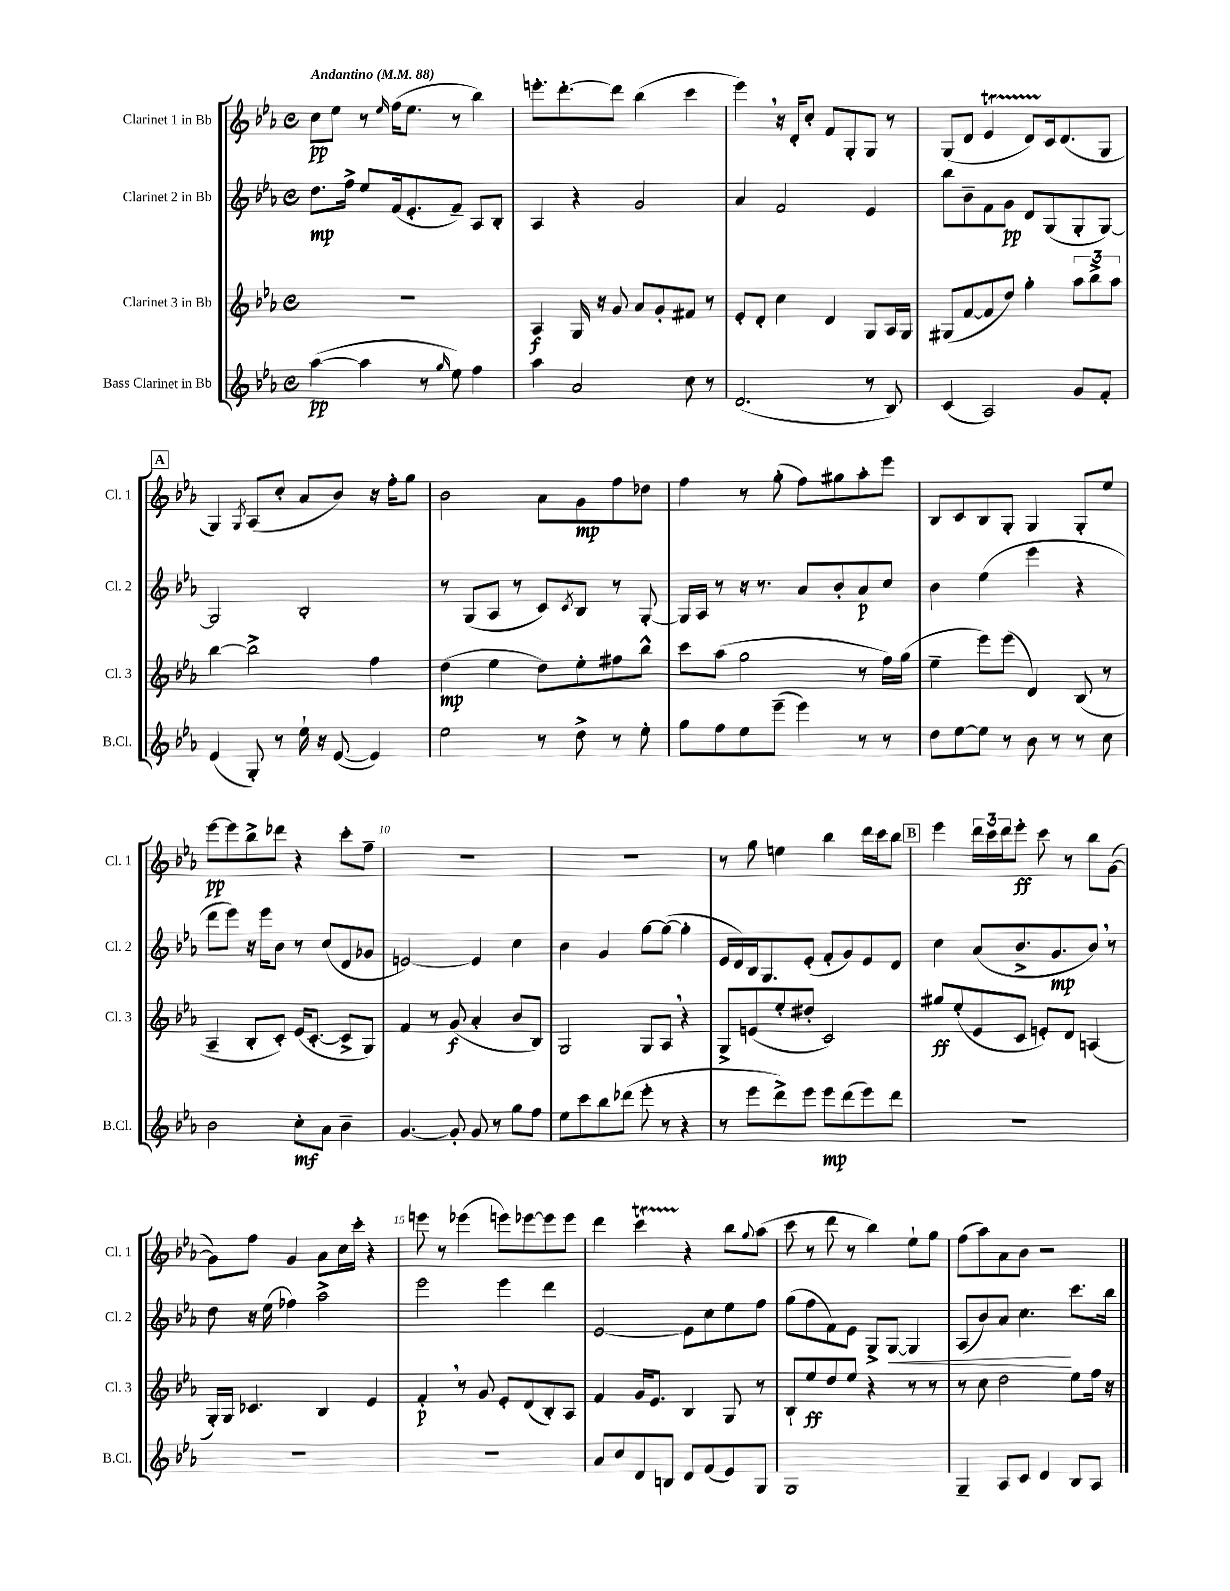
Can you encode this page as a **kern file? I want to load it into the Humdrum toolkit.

**kern	**kern	**kern	**kern
*staff4	*staff3	*staff2	*staff1
*clefG2	*clefG2	*clefG2	*clefG2
*k[b-e-a-]	*k[b-e-a-]	*k[b-e-a-]	*k[b-e-a-]
*M4/4	*M4/4	*M4/4	*M4/4
*met(c)	*met(c)	*met(c)	*met(c)
*MM88	*MM88	*MM88	*MM88
([4aa-\	1r	8.dd\L	8cc\L
.	.	.	8ee-\J
.	.	16ff^\Jk	.
4aa-\]	.	8ee-/L	8r
.	.	.	16qqee-/
.	.	(16f/k	(16ff\LK
.	.	8.e-'/	8.ee-\J
8r	.	.	.
16qqgg/	.	.	.
8ee-\)	.	8f~/J)	8r
4ff\	.	8A-/L	4bb-\)
.	.	8B-'/J	.
=	=	=	=
4aa-\	4A-/	4A-/	8.eee'\L
.	.	.	[8.ddd'\
2a-/	16G/	4r	.
.	16r	.	.
.	8g/	.	8ddd\]J
.	8a-/L	2g/	(4bb-\
.	8g'/	.	.
8cc\	8f#/J	.	4ccc\
8r	8r	.	.
=	=	=	=
(2.d/	8e-'/L	4a-/	4eee-\)
.	8d'/J	.	.
.	4cc\	2f/	16r
.	.	.	16d'/LK
.	.	.	8cc'/J
.	4d/	.	8f/L
.	.	.	8G'/
8r	8G/L	4e-/	8G/J
8B-/)	16A-/L	.	8r
.	16G/JJ	.	.
=	=	=	=
(4c/	(8G#/L	8bb-\L	(8G/L
.	[8f/	8b-~\	8d/J
2A-/)	8f/]	8f\	4e-/
.	8dd/J)	8g\J	.
.	4gg'\	8d/L	8d/L)
.	.	(8G/	16c/k
.	.	.	(8.d/
8g/L	12aa-\L	8G'/	.
.	12bb-^\	.	.
8f'/J	.	[8G/J)	8G/J
.	12aa-\J	.	.
=	=	=	=
(4e-/	[4bb-\	2G/]	4G/)
.	.	.	8qG/
8G'/)	2bb-^\]	.	(8A-/L
8r	.	.	8cc'/J
16ee-`\	.	2B-'/	8a-/L
16r	.	.	.
([8e-/	.	.	8b-/J)
4e-/])	4ff\	.	16r
.	.	.	16ff'\LK
.	.	.	8gg\J
=	=	=	=
2ee-\	(4dd\	8r	2b-\
.	.	(8G/L	.
.	4ee-\	8A-/J	.
.	.	8r	.
8r	8dd\L)	8c/L)	8a-\L
.	.	8qc/	.
8dd^\	8ee-'\	8B-/J	8g\
8r	8ff#\	8r	8ff\
8ee-'\	8bb-^^\J	[8G'/	8dd-\J
=	=	=	=
8gg\L	8ccc\L	16G/]LL	4ff\
.	.	16A-/JJ	.
8ff\	(8aa-\J	8r	.
8ee-\	2gg\	16r	8r
.	.	8.r	.
(8eee-~\J	.	.	(8gg'\
4eee-\)	.	8a-/L	8ff\L)
.	.	8b-'/	8gg#\
8r	8r	8a-/	8aa-'\
8r	16ff\LL)	8cc/J	8eee-\J
.	(16gg\JJ	.	.
=	=	=	=
8dd\L	4ee-~\	4b-\	8B-/L
[8ee-\	.	.	8c/
8ee-\]J	8eee-\L)	(4ee-\	8B-/
8r	(8eee-\J	.	8G'/J
8b-\	4d/)	4eee-\	4G/
8r	.	.	.
8r	(8B-/	4r	8G'/L
8cc\	8r	.	8ee-/J
=	=	=	=
2b-\	4A-~/	8ddd\L	[8eee-\L
.	.	8eee-\J)	8eee-\]
.	8B-'/L	16r	8bb-^\
.	.	16eee-\LK	.
.	8c'/J)	8b-\J	8ddd-\J
8cc'\L	(16e-/LK	8r	4r
.	[8.c'/J	.	.
8a-\J	.	(8cc/L	.
4b-~\	8c^/]L	8d/	8ccc'\L
.	8G/J)	8g-/J	8ff~\J
=	=	=	=
[4.g/	4f/	[2e/)	1r
.	8r	.	.
8g'/]	(8g/	.	.
8g/	4a-'/	4e/]	.
8r	.	.	.
8gg\L	8b-/L	4cc\	.
8ff\J	8B-/J)	.	.
=	=	=	=
8ee-\L	2G/	4b-\	1r
8ccc\	.	.	.
8bb-\	.	4g/	.
(8ddd-\J	.	.	.
8eee-'\	8G/L	[8gg\L	.
8r	8A-/J	(8gg\_J	.
4r	4r	4gg'\]	.
=	=	=	=
8r	8G^/L	16e-/LL	8r
.	.	16d/)	.
8eee-\L	(8e/	16B-/J	8gg\
.	.	8.G/	.
8ddd^\)	8ee-'/	.	4ee\
8eee-\J	8dd#'/J	(8e-'/J	.
8eee-\L	2c/)	8f'/L	4bb-\
(8ddd\	.	8g/)	.
8eee-\)	.	8e-/	16ddd\LL
.	.	.	16ccc\J
8ddd\J	.	8d/J	8bb-\J
=	=	=	=
1r	8gg#/L	4cc\	4eee-\
.	(8ee-'/	.	.
.	8e-/	(8a-/L	24ddd\LL
.	.	.	24ccc\
.	.	.	24ddd\J
.	8c/J	8.b-^/	8eee-'\J
.	8e'/L)	.	8ccc\
.	.	8.g/	.
.	8d/J	.	8r
.	(4A/	8b-/J)	8bb-\L
.	.	8r	([8g\J
=	=	=	=
1r	16G'/LL)	8dd\	8g\]L)
.	16G/JJ	.	.
.	4.c-/	16r	8ff\J
.	.	(16ee-\	.
.	.	4ff-\)	4g/
.	4B-/	2aa-^\	8a-\L
.	.	.	16cc\L
.	.	.	16ccc'\JJ
.	4e-/	.	4r
=	=	=	=
1r	4f'/	2eee-\	8eee\
.	.	.	8r
.	8r	.	(4eee-\
.	8g/	.	.
.	8e-'/L	4eee-\	8eee\L)
.	(8d/	.	[8eee-\
.	8B-'/)	4ddd\	8eee-\]
.	8A-/J	.	8eee-\J
=	=	=	=
8a-/L	4f/	[2e-/	4ddd\
8cc/	.	.	.
8d/	16g/LK	.	4ccc\
.	8.e-/J	.	.
8B/J	.	.	.
8d/L	4B-/	8e-\]L	4r
(8f/	.	8cc\	.
8e-/)	8G/	8ee-\	8bb-\L
.	.	.	8qqgg/
8G/J	8r	8ff\J	(8aa-\J
=	=	=	=
1G	8B-`/L	(8gg\L	8ccc\
.	8ee-/	8ff\	8r
.	8dd/	8f\)	8ddd\
.	8ee-/J	8e-\J	8r
.	4r	8G^/L	4bb-\)
.	.	[8G/J	.
.	8r	4G/]	8ee-`\L
.	8r	.	8gg\J
=	=	=	=
4G~/	8r	(8A-/L	(8ff\L
.	8cc\	8b-/)	8aa-\)
8A-/L	2dd\	8a-/J	8a-\
8c/J	.	4.cc\	8b-\J
4d/	.	.	2r
8B-/L	8ee-\L	8.ccc\L	.
8A-/J	16ff\Jk	.	.
.	16r	16bb-\Jk	.
==	==	==	==
*-	*-	*-	*-
